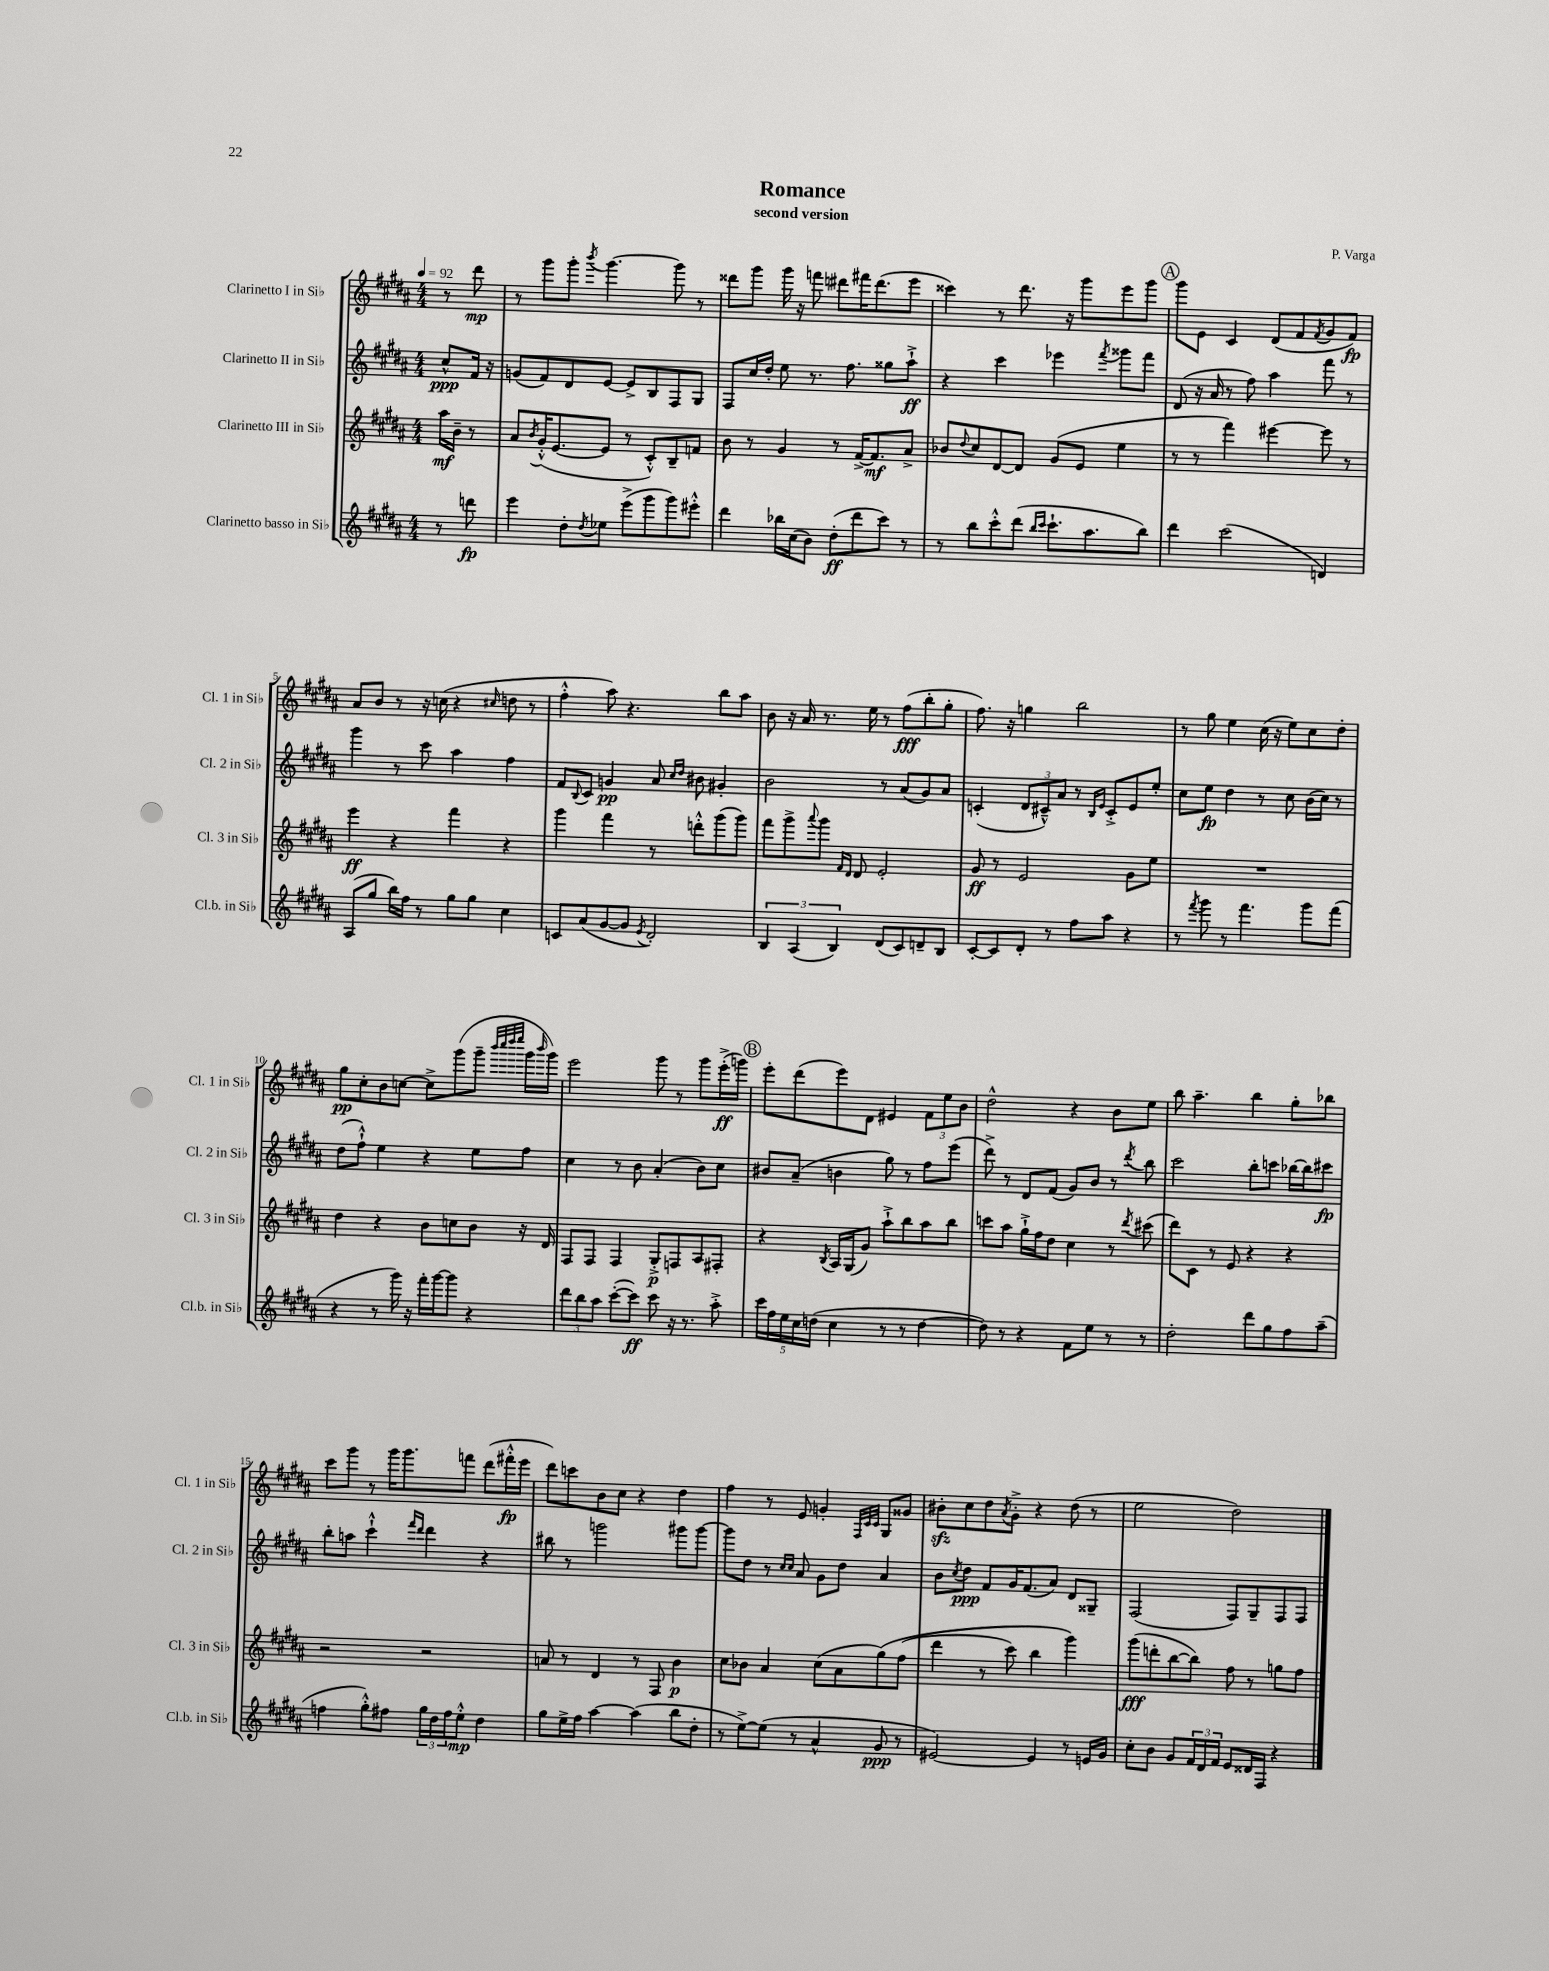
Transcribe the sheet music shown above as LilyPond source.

\header { title = "Romance" composer = "P. Varga" subtitle = "second version" }
<<
\new StaffGroup <<
\new Staff = "s0" \with { instrumentName = "Clarinetto I in Sib" shortInstrumentName = "Cl. 1 in Sib" } {
    \clef treble \key b \major \numericTimeSignature \time 4/4 \partial 4 \tempo 4 = 92
    r8 dis'''8\mp |
    r8 gis'''8 gis'''8-. \acciaccatura { b'''8 } gis'''4.~ gis'''8 r8 |
    disis'''8 gis'''8 gis'''16 r16 f'''8 dis'''8 fis'''16 dis'''8.( e'''8 |
    cisis'''4) r8 dis'''8. r16 gis'''8 e'''8 gis'''8 |
    \mark \markup { \circle "A" } gis'''8 e'8 cis'4 dis'8( fis'8 \acciaccatura { fis'8 } gis'8 fis'8\fp) |
    ais'8 b'8 r8 r16 c''16( r4 \grace { cis''16 } d''8 r8 |
    fis''4-.-^ ais''8) r4. b''8 ais''8 |
    b'8 r16 ais'16 r8. e''16 r8 fis''8\fff( b''8-. gis''8-. |
    fis''8.) r16 g''4 b''2 |
    r8 gis''8 e''4 cis''16( r16 e''8) cis''8 dis''8-. |
    gis''8\pp cis''8-. b'8 c''8~ c''8-> gis'''8( gis'''8-- \grace { b'''32 cis''''32 dis''''32 e''''32 } gis'''16 \grace { b'''16 } gis'''16) |
    e'''2 gis'''8 r8 gis'''8 e'''16-.->\ff( g'''16) |
    \mark \markup { \circle "B" } e'''8-. dis'''8( e'''8) dis'8 eis'4 \tuplet 3/2 { fis'8 e''8 b'8 } |
    dis''2-^ r4 b'8 e''8 |
    b''8 ais''4.-- b''4 gis''8-. bes''8 |
    cis'''8 gis'''8 r8 gis'''16 gis'''8. f'''8 dis'''8( fis'''16-.-^\fp e'''16 |
    dis'''8) c'''8 b'8 cis''8 r4 dis''4 |
    fis''4 r8 e'8 g'4-. \grace { fis32 cis'32 cis'32 } gis8 gisis'8 |
    bis'8-.\sfz cis''8 dis''8 \acciaccatura { ais'8 } gis'8-.-> r4 dis''8( r8 |
    e''2 dis''2) \bar "|." |
}
\new Staff = "s1" \with { instrumentName = "Clarinetto II in Sib" shortInstrumentName = "Cl. 2 in Sib" } {
    \clef treble \key b \major \numericTimeSignature \time 4/4 \partial 4
    cis''8-^\ppp fis'16 r16 |
    g'8( fis'8) dis'8 e'8~ e'8-> b8 fis8 gis8 |
    fis8 cis''16 dis''16-. e''8 r8. fis''8. gisis''8 ais''8-!->\ff |
    r4 cis'''4 ees'''4 \acciaccatura { fis'''8 } gisis'''8 fis'''8 |
    \mark \markup { \circle "A" } dis'8( r16 ais'16 r8 fis''8) ais''4 fis'''8 r8 |
    gis'''4 r8 cis'''8 ais''4 fis''4 |
    fis'8 \appoggiatura { b8 } cis'8 g'4\pp ais'8 \grace { cis''16 dis''16 } bis'8 gis'4-. |
    b'2 r8 ais'8( gis'8) ais'8 |
    c'4-.( \tuplet 3/2 { dis'8 cis'8---^) ais'8 } r8 \grace { b16 e'16 } cis'8-.-> e'8 e''8-. |
    cis''8 e''8\fp dis''4 r8 cis''8 b'16( cis''16) r8 |
    dis''8( fis''8-!-^) e''4 r4 e''8 fis''8 |
    cis''4 r8 b'8 ais'4-.( b'8) cis''8 |
    \mark \markup { \circle "B" } bis'8 ais'8--( b'4 gis''8) r8 fis''8 e'''8( |
    dis'''8->) r8 dis'8 fis'8( gis'8) b'8 r8 \acciaccatura { dis'''8 } b''8 |
    cis'''2 b''8-. c'''8 bes''16~ bes''16 cis'''8\fp |
    b''8-. a''8 cis'''4-!-^ \grace { fis'''16 dis'''16 } dis'''4 r4 |
    bis''8 r8 g'''2 gis'''8 gis'''8~ |
    gis'''8 dis''8 r8 \grace { cis''16 cis''16 } ais'8 gis'8 dis''8 ais'4 |
    b'8 \acciaccatura { cis''8 } dis''8\ppp fis'8 gis'16 fis'8.( ais'8) dis'8 gisis8-- |
    fis2( fis8) gis8-- fis8 fis8 \bar "|." |
}
\new Staff = "s2" \with { instrumentName = "Clarinetto III in Sib" shortInstrumentName = "Cl. 3 in Sib" } {
    \clef treble \key b \major \numericTimeSignature \time 4/4 \partial 4
    ais''16\mf b'16-- r8 |
    ais'8 \acciaccatura { b'8 } gis'16-.-^( e'8.~ e'8 r8 cis'8-.-^) b8-- f'8 |
    b'8 r8 gis'4 r8 fis'16~-> fis'8.\mf ais'8-> |
    bes'8 \appoggiatura { dis''8 } cis''8 dis'8~ dis'8 gis'8( e'8 e''4 |
    \mark \markup { \circle "A" } r8 r8 fis'''4) eis'''4~ eis'''8 r8 |
    e'''4\ff r4 fis'''4 r4 |
    gis'''4 fis'''4 r8 d'''8-.-^ gis'''8( gis'''8) |
    fis'''8 gis'''8-> \appoggiatura { ais'''8 } gis'''8 \grace { fis'16 dis'16 } dis'8 e'2-. |
    gis'8\ff r8 e'2 gis'8 e''8 |
    R1 |
    dis''4 r4 b'8 c''8 b'8 r16 dis'16 |
    fis8 fis8 fis4 gis8-.->\p f8 ais8 fis8-. |
    \mark \markup { \circle "B" } r4 \acciaccatura { b8 } ais16 gis16( gis'8) ais''8-!-> b''8 ais''8 b''8 |
    c'''8 ais''8 gis''16-!-> fis''16 dis''8 cis''4 r8 \acciaccatura { dis'''8 } cis'''8( |
    dis'''8) cis'8 r8 e'8 r4 r4 |
    r2 r2 |
    a'8 r8 dis'4 r8 fis8 b'4\p |
    cis''8 bes'8 ais'4 cis''8( ais'8 gis''8)\( fis''8( |
    dis'''4 r8 cis'''8) b''4 gis'''4\) |
    gis'''8\fff( d'''8-. b''8~ b''8) fis''8 r8 g''8 fis''8 \bar "|." |
}
\new Staff = "s3" \with { instrumentName = "Clarinetto basso in Sib" shortInstrumentName = "Cl.b. in Sib" } {
    \clef treble \key b \major \numericTimeSignature \time 4/4 \partial 4
    r8 d'''8\fp |
    e'''4 dis''8-. \acciaccatura { dis''8 } ees''8 e'''8->( gis'''8 gis'''8) eis'''8-.-^ |
    dis'''4 bes''16 cis''16( b'8) dis''8-.\ff( dis'''8 cis'''8) r8 |
    r8 b''8 cis'''8-.-^ dis'''8( \grace { b''16 cis'''16 } cis'''8.-! ais''8. b''8) |
    \mark \markup { \circle "A" } dis'''4 cis'''2( d'4) |
    ais8( gis''8 b''16) fis''16 r8 gis''8 gis''8 cis''4 |
    c'8 ais'8( gis'8~ gis'8 \acciaccatura { e'8 } dis'2-.) |
    \tuplet 3/2 { b4 ais4( b4) } dis'8( cis'8) d'8-- b8 |
    cis'8~-. cis'8 dis'8-. r8 fis''8 ais''8 r4 |
    r8 \acciaccatura { fis'''8 } gis'''8 r8 fis'''4. gis'''8 fis'''8( |
    r4 r8 gis'''16) r16 fis'''16-. gis'''16~ gis'''8 r4 |
    \tuplet 3/2 { dis'''8 b''8 ais''8 } cis'''8~-.( cis'''8\ff) cis'''8 r16 r8. ais''8-.-> |
    \mark \markup { \circle "B" } \tuplet 5/4 { cis'''16 fis''16 e''16 cis''16 d''16( } cis''4 r8 r8 d''4~ |
    d''8) r8 r4 fis'8 e''8 r8 r8 |
    dis''2-. dis'''8 gis''8 fis''8 ais''8--( |
    f''4 gis''8-.-^) fis''8 \tuplet 3/2 { gis''16 dis''16 fis''16 } e''8-.-^\mp dis''4 |
    gis''8 e''16-> fis''16 ais''4~ ais''4( b''8 dis''8-. |
    r8 e''8~->) e''8( r8 ais'4-^ gis'8\ppp r8 |
    eis'2~) eis'4 r8 e'16 gis'16 |
    cis''8-. b'8 gis'8 \tuplet 3/2 { fis'16 dis'16 fis'16 } e'8 disis'16 fis16 r4 \bar "|." |
}
>>
>>
